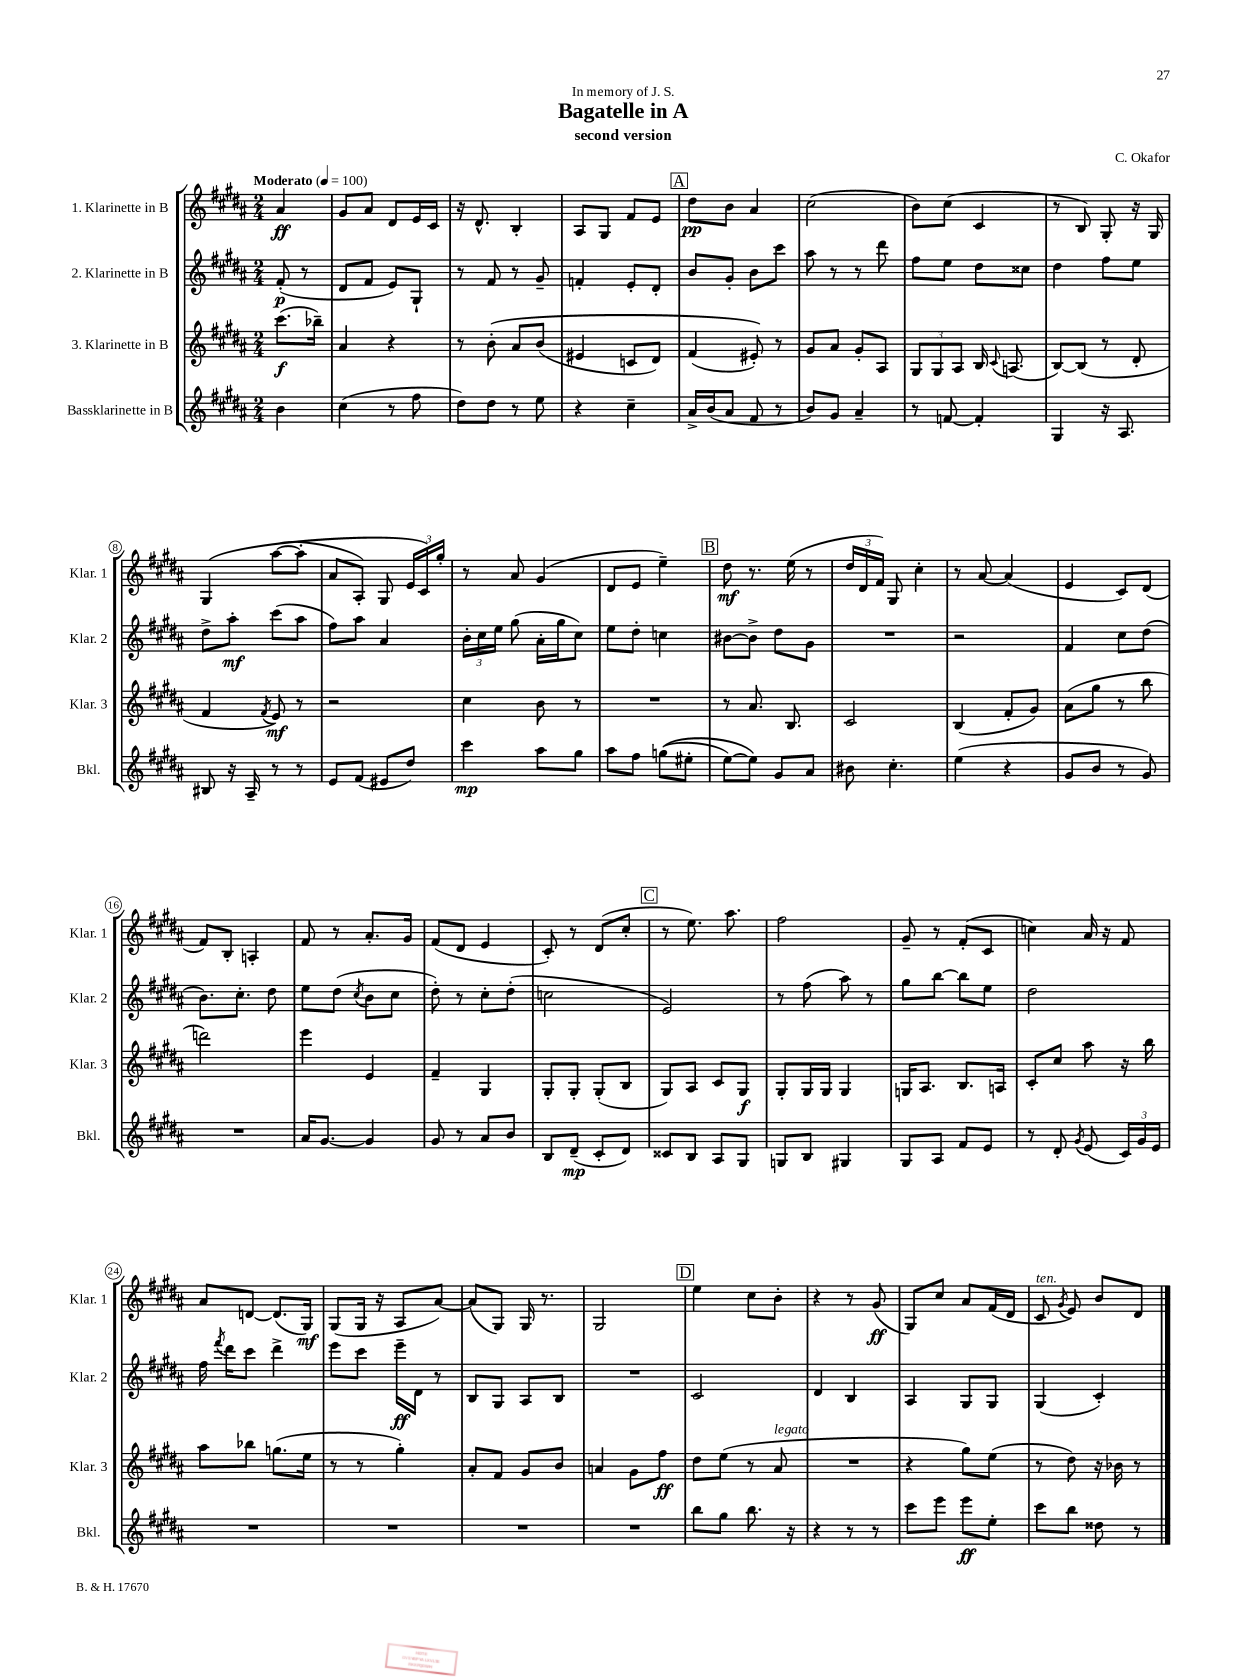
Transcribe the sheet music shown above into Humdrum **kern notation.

**kern	**kern	**kern	**kern
*staff4	*staff3	*staff2	*staff1
*clefG2	*clefG2	*clefG2	*clefG2
*k[f#c#g#d#a#]	*k[f#c#g#d#a#]	*k[f#c#g#d#a#]	*k[f#c#g#d#a#]
*M2/4	*M2/4	*M2/4	*M2/4
*MM100	*MM100	*MM100	*MM100
4b	(8.ccc#	(8f#'	4a#
.	.	8r	.
.	16bb-~)	.	.
=	=	=	=
(4cc#	4a#	8d#	8g#
.	.	8f#	8a#
8r	4r	8e)	8d#
8ff#	.	8G#`	16e
.	.	.	16c#
=	=	=	=
8dd#)	8r	8r	16r
.	.	.	8.d#^^
8dd#	&(8b'	8f#	.
8r	8a#	8r	4B'
8ee	(8b	8g#~	.
=	=	=	=
4r	4e#	4f'	8A#
.	.	.	8G#
4cc#~	8c	8e'	8f#
.	8d#)	8d#'	8e
=	=	=	=
16a#^	(4f#	8b	8dd#
(16b	.	.	.
8a#	.	8g#'	8b
8f#	8e#')&)	8b	4a#
8r	8r	8ccc#	.
=	=	=	=
8b)	8g#	8aa#	(2cc#
8g#	8a#	8r	.
4a#~	8g#'	8r	.
.	8A#	8ddd#	.
=	=	=	=
8r	12G#	8ff#	8b)
.	12G#	.	.
[8f	.	8ee	(8cc#
.	12A#	.	.
4f']	16B	8dd#	4c#
.	8qqc#	.	.
.	(8.A	.	.
.	.	8cc##	.
=	=	=	=
4G#	[8B)	4dd#	8r
.	(8B]	.	8B)
16r	8r	8ff#	8G#'
8.A#	.	.	.
.	8d#'	8ee	16r
.	.	.	16G#
=	=	=	=
8B#	4f#	8dd#^	&(4G#
16r	.	8aa#'	.
16A#~	.	.	.
.	8qf#	.	.
8r	8e)	(8ccc#	([8aa#
8r	8r	8aa#	8aa#']
=	=	=	=
8e	2r	8ff#)	8a#
(8f#	.	8aa#	8A#')
8e#	.	4a#	8G#
8dd#)	.	.	24e
.	.	.	24c#&)
.	.	.	24gg#'
=	=	=	=
4ccc#	4cc#	24b'	8r
.	.	24cc#	.
.	.	24ee	.
.	.	(8gg#	8a#
8aa#	8b	16a#'	(4g#
.	.	16gg#	.
8gg#	8r	8cc#)	.
=	=	=	=
8aa#	2r	8ee	8d#
8ff#	.	8dd#'	8e
&((8gg	.	4cc	4ee~)
8ee#'	.	.	.
=	=	=	=
[8ee)	8r	[8b#	8dd#
8ee]&)	8.a#	8b#^]	8.r
8g#	.	8dd#	.
.	8.B	.	(16ee
8a#	.	8g#	8r
=	=	=	=
8b#	2c#	2r	24dd#
.	.	.	24d#
.	.	.	24f#)
4.cc#'	.	.	8G#
.	.	.	4cc#'
=	=	=	=
(4ee	(4B	2r	8r
.	.	.	[8a#
4r	8f#'	.	(4a#]
.	8g#)	.	.
=	=	=	=
8g#	(8a#	4f#	4e
8b	8gg#	.	.
8r	8r	8cc#	8c#)
8g#)	8bb	(8dd#	(8d#
=	=	=	=
2r	2ddd)	8.b)	8f#)
.	.	.	8B'
.	.	8.cc#'	.
.	.	.	4A'
.	.	8dd#	.
=	=	=	=
16a#	4eee	8ee	8f#
[8.g#	.	.	.
.	.	(8dd#	8r
.	.	8qcc#	.
4g#]	4e	8b	8.a#'
.	.	8cc#	.
.	.	.	16g#
=	=	=	=
8g#	4f#~	8dd#')	(8f#
8r	.	8r	8d#
8a#	4G#	8cc#'	4e
8b	.	(8dd#'	.
=	=	=	=
8B	8G#'	2cc	8c#')
(8d#~	8G#'	.	8r
8c#'	(8G#'	.	(8d#
8d#)	8B	.	8cc#'
=	=	=	=
8c##	8G#)	2e)	8r
8B	8A#	.	8.ee)
8A#	8c#	.	.
.	.	.	8.aa#
8G#	8G#	.	.
=	=	=	=
8G	8G#'	8r	2ff#
8B	16G#	(8ff#	.
.	16G#	.	.
4G#	4G#	8aa#)	.
.	.	8r	.
=	=	=	=
8G#	16G	8gg#	8g#~
.	8.A#	.	.
8A#	.	[8bb	8r
8f#	8.B	8bb]	(8f#'
8e	.	8ee	8c#
.	16A	.	.
=	=	=	=
8r	8c#'	2dd#	4cc)
8d#'	8cc#	.	.
8qg#	.	.	.
(8e	8aa#	.	16a#
.	.	.	16r
24c#)	16r	.	8f#
24g#	.	.	.
.	16bb	.	.
24e	.	.	.
=	=	=	=
2r	8aa#	16ff#	8a#
.	.	8qfff#	.
.	.	16ddd#	.
.	8bb-	8ccc#	[8d
.	(8.gg	4ddd#^	(8.d]
.	16ee	.	16G#)
=	=	=	=
2r	8r	8eee	(8G#
.	8r	8ccc#	16G#
.	.	.	16r
.	4gg#')	16eee~	8A#
.	.	16d#	.
.	.	8r	[8a#)
=	=	=	=
2r	8a#'	8B	(8a#]
.	8f#	8G#	8G#)
.	8g#	8A#	16G#
.	.	.	8.r
.	8b	8B	.
=	=	=	=
2r	4a	2r	2G#
.	8g#	.	.
.	8ff#	.	.
=	=	=	=
8bb	8dd#	2c#	4ee
8gg#	(8ee	.	.
8.bb	8r	.	8cc#
.	8a#	.	8b'
16r	.	.	.
=	=	=	=
4r	2r	4d#	4r
8r	.	4B	8r
8r	.	.	(8g#
=	=	=	=
8ccc#	4r	4A#	8G#)
8eee	.	.	8cc#
8eee	8gg#)	8G#	8a#
8ee'	(8ee	8G#	(16f#
.	.	.	16d#
=	=	=	=
8ccc#	8r	(4G#	8c#
.	.	.	8qg#
8bb	8dd#)	.	8e)
8dd##	16r	4c#')	8b
.	16b-	.	.
8r	8r	.	8d#
==	==	==	==
*-	*-	*-	*-
